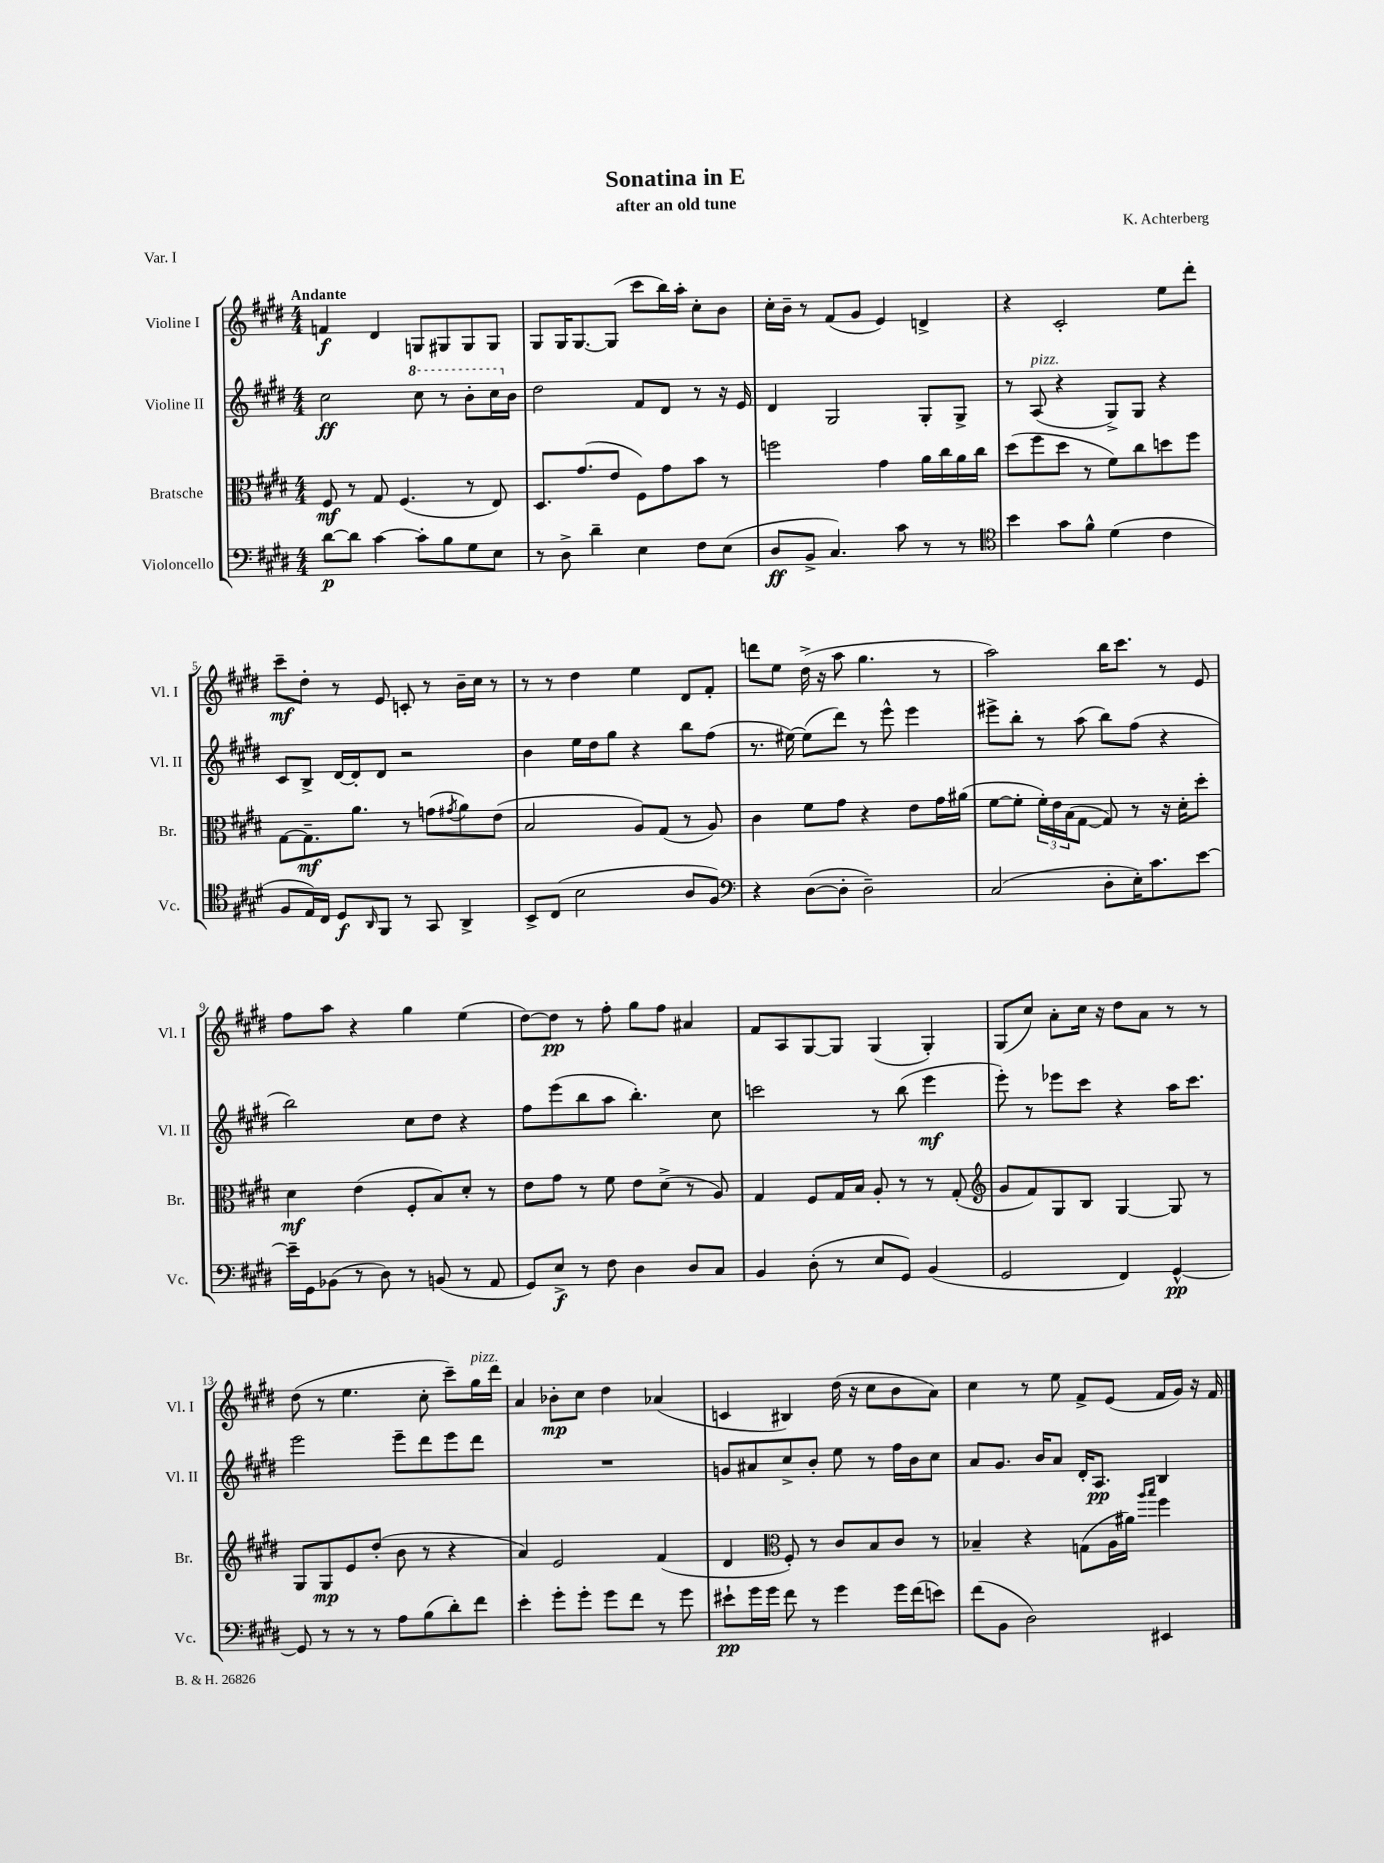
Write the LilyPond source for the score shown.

\header { title = "Sonatina in E" composer = "K. Achterberg" subtitle = "after an old tune" piece = "Var. I" }
<<
\new StaffGroup <<
\new Staff = "s0" \with { instrumentName = "Violine I" shortInstrumentName = "Vl. I" } {
    \clef treble \key e \major \numericTimeSignature \time 4/4 \tempo "Andante"
    f'4\f dis'4 g8 gis8 gis8 gis8 |
    gis8 gis16 gis8.~ gis8( cis'''8 b''16) a''16-. cis''8-. b'8 |
    cis''16-. b'16-- r8 fis'8( gis'8 e'4) d'4-> |
    r4 cis'2-. e''8 dis'''8-. |
    cis'''8--\mf dis''8-. r8 e'8 c'8-. r8 b'16-- cis''16 r8 |
    r8 r8 dis''4 e''4 dis'8 fis'8-. |
    d'''8 e''8 dis''16->( r16 a''8 gis''4. r8 |
    a''2) b''16 cis'''8. r8 e'8 |
    fis''8 a''8 r4 gis''4 e''4( |
    dis''8~) dis''8\pp r8 fis''8-. gis''8 fis''8 ais'4 |
    fis'8 a8 gis8~ gis8 gis4( gis4-.) |
    gis8( cis''8) a'8-. cis''16 r16 dis''8 a'8 r8 r8 |
    dis''8( r8 e''4. cis''8-. cis'''8--) gis''16^\markup { \italic "pizz." } dis'''16 |
    a'4 bes'8-.\mp cis''8 dis''4 aes'4( |
    c'4 bis4) dis''16( r16 cis''8 b'8 a'8) |
    cis''4 r8 e''8 fis'8-> e'8( fis'16 gis'16) r16 fis'16 \bar "|." |
}
\new Staff = "s1" \with { instrumentName = "Violine II" shortInstrumentName = "Vl. II" } {
    \clef treble \key e \major \numericTimeSignature \time 4/4
    cis''2\ff \ottava #1 cis'''8 r8 b''8-. cis'''16 \ottava #0 b'16 |
    dis''2 fis'8 dis'8 r8 r16 e'16 |
    dis'4 gis2 gis8-. gis8-> |
    r8 a8^\markup { \italic "pizz." }( r4 gis8->) gis8 r4 |
    cis'8 b8-> dis'16~ dis'16-. dis'8 r2 |
    b'4 e''16 dis''16 gis''8 r4 b''8 fis''8( |
    r8. eis''16~) eis''8( dis'''8) r8 e'''8-^ e'''4 |
    eis'''8-> b''8-. r8 a''8( b''8) fis''8( r4 |
    b''2) cis''8 dis''8 r4 |
    fis''8 e'''8( b''8 a''8 b''4.-.) cis''8 |
    c'''2 r8 b''8( e'''4\mf |
    e'''8-.) r8 ees'''8 cis'''8 r4 a''16 cis'''8. |
    e'''2 e'''8-- dis'''8 e'''8 dis'''8 |
    R1 |
    g'8 ais'8 cis''8-> b'8-. e''8 r8 fis''16 b'16 cis''8 |
    a'8 gis'8. b'16 a'8 dis'16-. a8.\pp b4 \bar "|." |
}
\new Staff = "s2" \with { instrumentName = "Bratsche" shortInstrumentName = "Br." } {
    \clef alto \key e \major \numericTimeSignature \time 4/4
    fis8\mf r8 gis8 fis4.( r8 e8) |
    dis8. gis'8.( e'8 fis8) gis'8 b'8 r8 |
    f''2 gis'4 a'16 cis''16 a'16 cis''16 |
    dis''8( fis''8 dis''8 r8 fis'8) cis''8 d''8 fis''8 |
    gis8~ gis8.--\mf a'8. r8 g'8( \acciaccatura { gis'8 } a'8) e'8( |
    b2 a8) gis8( r8 a8) |
    cis'4 fis'8 gis'8 r4 e'8 gis'16 ais'16( |
    fis'8~ fis'8-. \tuplet 3/2 { fis'16-.) e'16 b16( } gis8~ gis8) r8 r16 dis'16-. dis''8-. |
    dis'4\mf e'4( fis8-. b8) dis'8-. r8 |
    e'8 gis'8 r8 fis'8 e'8 dis'8->( r8 a8) |
    gis4 fis8 gis16 b16 a8-. r8 r8 gis8-.( |
    \clef treble gis'8 fis'8) gis8 b8 gis4~ gis8 r8 |
    gis8 gis8\mp e'8 dis''8-.( b'8 r8 r4 |
    a'4) e'2 fis'4( |
    dis'4 \clef alto fis8-.) r8 cis'8 b8 cis'8 r8 |
    bes4-- r4 g8( a16 ais'16) \grace { a''16 b''16 } fis''4 \bar "|." |
}
\new Staff = "s3" \with { instrumentName = "Violoncello" shortInstrumentName = "Vc." } {
    \clef bass \key e \major \numericTimeSignature \time 4/4
    dis'8~\p dis'8 cis'4~ cis'8-. b8 gis8 e8 |
    r8 dis8-> dis'4-- e4 fis8 e8( |
    dis8\ff b,8-> cis4.) cis'8 r8 r8 |
    \clef tenor b'4 gis'8 fis'8-^ dis'4( cis'4 |
    fis8 e16) cis16 dis8\f \grace { a,16 } fis,8 r8 gis,8 a,4-> |
    b,8-> cis8( b2 a8 fis8) |
    \clef bass r4 dis8~( dis8-. dis2--) |
    cis2( dis8-. e16-.) cis'8. e'8~ |
    e'16-- gis,16 bes,8( r8 dis8) r8 b,8( r8 a,8 |
    gis,8) e8->\f r8 fis8 dis4 dis8 cis8 |
    b,4 dis8-.( r8 e8 gis,8) b,4( |
    gis,2 fis,4) gis,4~-^\pp |
    gis,8 r8 r8 r8 a8 b8( dis'8-.) fis'8 |
    e'4-. gis'8-. gis'8-. gis'8 fis'8 r8 gis'8 |
    eis'8-!\pp gis'16 gis'16 fis'8 r8 gis'4 gis'16 fis'16( e'8) |
    fis'8( b,8 dis2) eis,4 \bar "|." |
}
>>
>>
